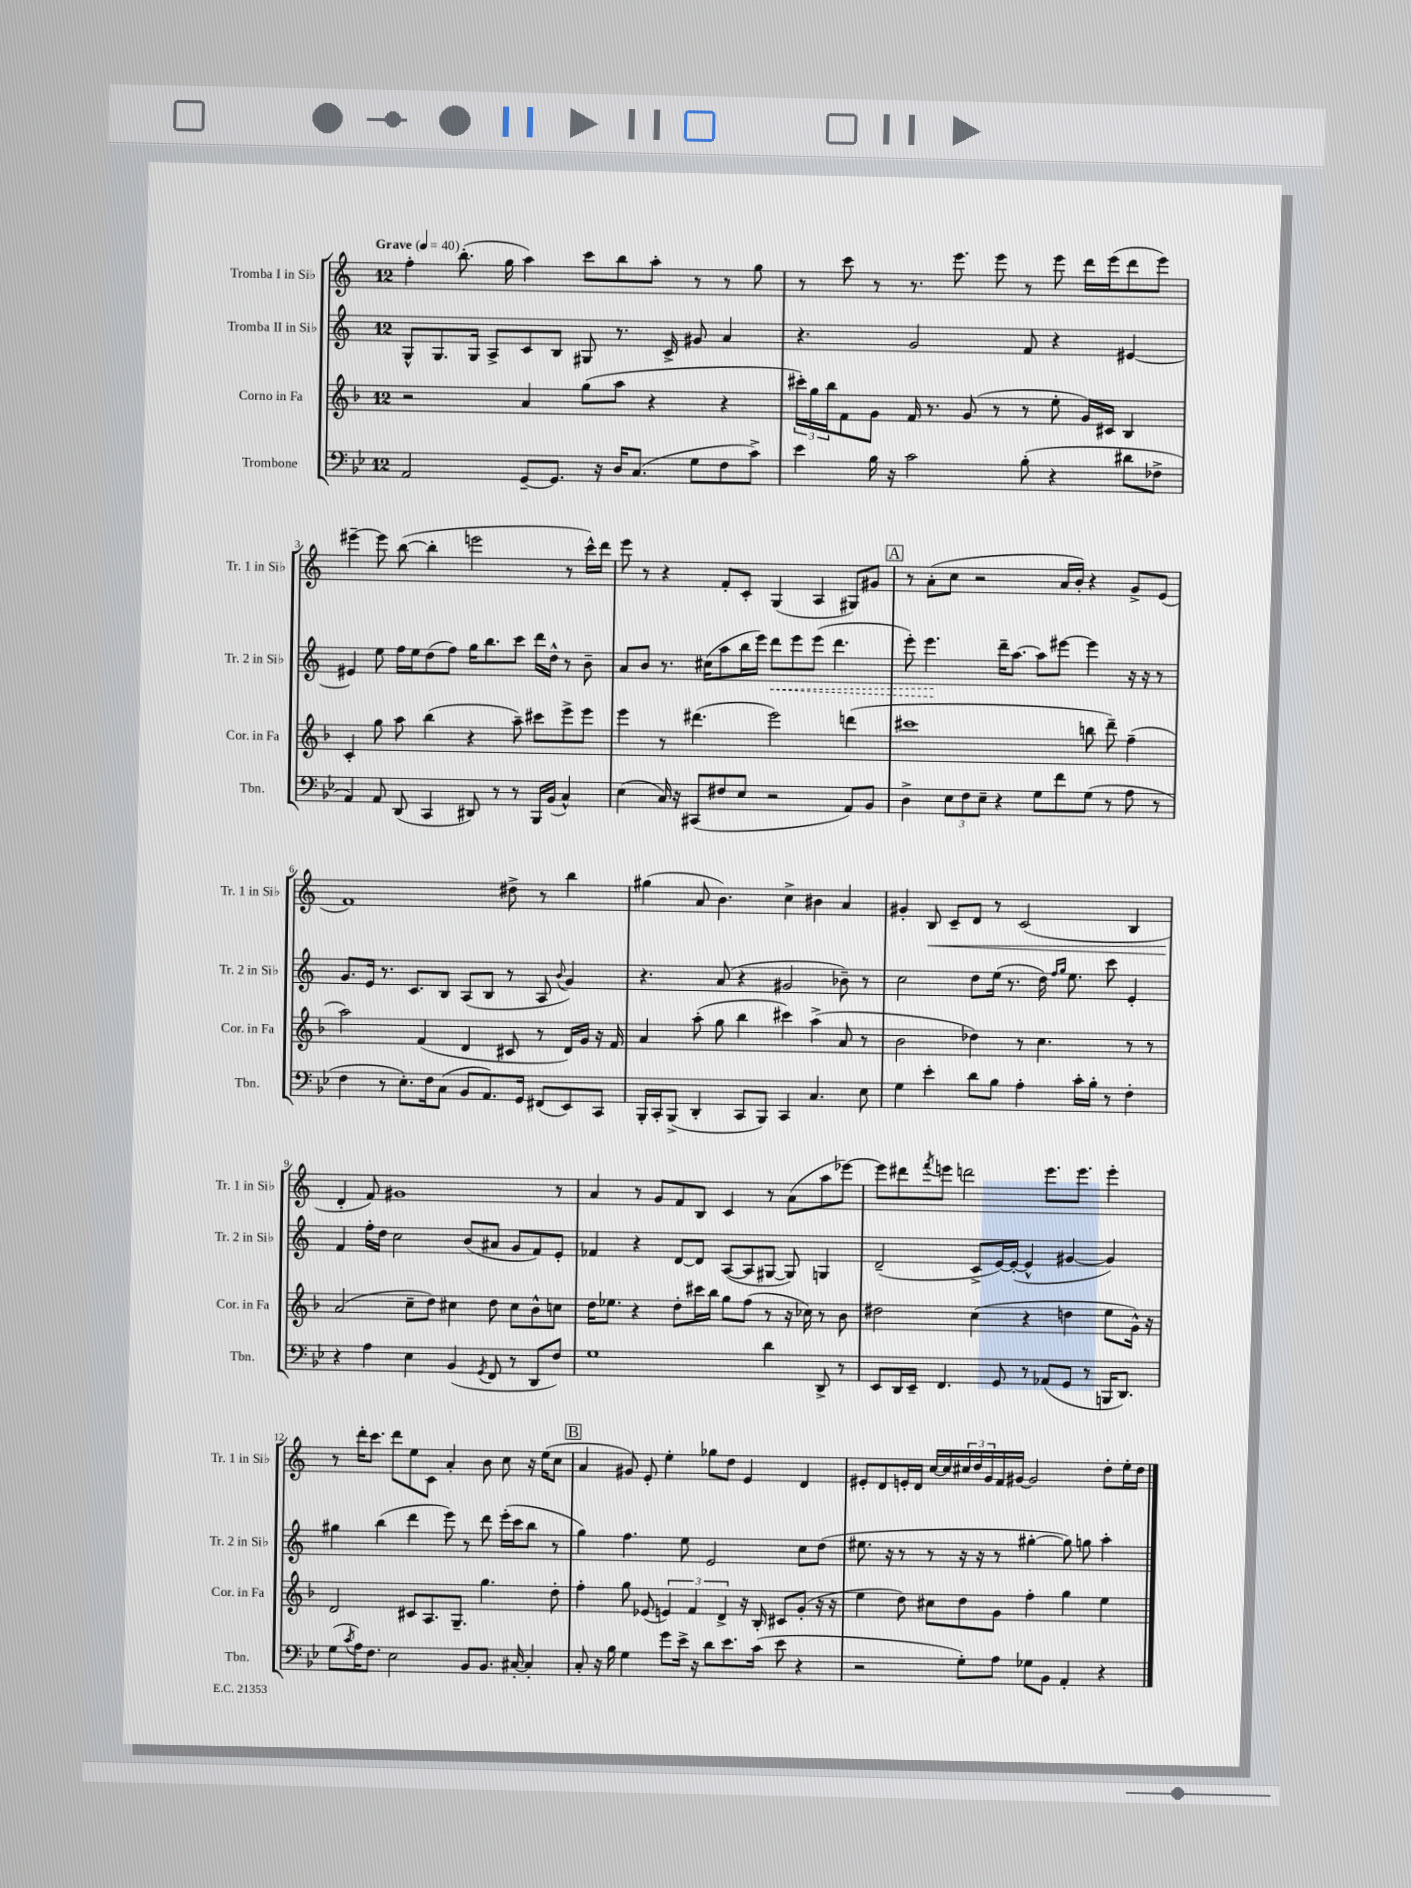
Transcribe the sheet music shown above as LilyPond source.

<<
\new StaffGroup <<
\new Staff = "s0" \with { instrumentName = "Tromba I in Sib" shortInstrumentName = "Tr. 1 in Sib" } {
    \clef treble \key c \major \once \override Staff.TimeSignature.style = #'single-digit \time 12/8 \tempo "Grave" 4 = 40
    f''4-. b''8.-.( g''16 a''4) c'''8 b''8 a''8-. r8 r8 g''8 |
    r8 c'''8 r8 r8. e'''8. e'''8 r8 e'''8 d'''16 e'''16( d'''8 e'''8) |
    eis'''4~-- eis'''8 b''8~( b''4-. e'''2 r8 c'''16-^) d'''16 |
    e'''8 r8 r4 f'8-. c'8-. g4( a4 gis8) gis'8 |
    \mark \markup { \box "A" } r8 a'8-.( c''8 r2 a'16 b'16-.) r4 g'8-> e'8( |
    f'1) dis''8-> r8 b''4 |
    gis''4( a'8 b'4.) c''4-> bis'4 a'4 |
    gis'4-. b8\< c'8-- d'8 r8 c'2( b4 |
    d'4-.\! f'8) gis'1 r8 |
    a'4 r8 g'8 f'8 b8 c'4 r8 a'8( a''8 ees'''8~) |
    ees'''8 dis'''8 \acciaccatura { f'''8 } e'''8 d'''2 e'''8. e'''8. e'''4-. |
    r8 d'''16-. c'''8. d'''8 e''8 c'8 a'4-. b'8 c''8 r16 e''16( c''8 |
    \mark \markup { \box "B" } a'4 gis'8) e'8-. e''4-. ges''8 d''8 e'4 d'4 |
    eis'8-. d'8 e'16-. d'16 c''16~ c''16 \tuplet 3/2 { cis''16 d''16 g'16 } f'16 gis'16~ gis'2 d''8-. e''16-. d''16 \bar "|." |
}
\new Staff = "s1" \with { instrumentName = "Tromba II in Sib" shortInstrumentName = "Tr. 2 in Sib" } {
    \clef treble \key c \major \once \override Staff.TimeSignature.style = #'single-digit \time 12/8
    g8-^ g8. g16 a8-> c'8 b8 gis8 r8. c'16-> gis'8 a'4 |
    r4. g'2 f'8 r4 eis'4~ |
    eis'4 e''8 f''16 e''16 d''8( f''8) g''16 b''8. c'''8 d'''16 d''16-^ r8 b'8-- |
    a'8 b'8 r8. cis''16( a''8 b''16 e'''16) \once \override Hairpin.style = #'dashed-line d'''8\< e'''8 e'''8( d'''4. |
    \mark \markup { \box "A" } e'''8-.) e'''4.\! d'''16-- a''8.~ a''8 eis'''8~ eis'''4 r16 r16 r8 |
    g'8. e'16 r8. c'8. b8 a8( b8 r8 a8 \appoggiatura { b'8 } g'4) |
    r4. a'8( r4 gis'2 bes'8--) r8 |
    c''2 d''8 e''16( r8. d''16) \grace { f''16 g''16 } e''8. c'''8 e'4-. |
    f'4 f''16-. d''16 c''2 b'8( ais'8 g'8 f'8) e'8-. |
    fes'4 r4 d'8~ d'8 a8~( a8 gis8~ gis8) g4 |
    d'2--( c'8-> e'16~) e'16~-.( e'4-^ gis'4~ gis'4) |
    gis''4 b''4( d'''4 e'''8) r8 d'''8 e'''16-.( c'''16 b''8 r8 |
    \mark \markup { \box "B" } g''4) f''4. e''8 e'2 c''8 d''8( |
    eis''8. r16 r8 r8 r16 r16 r8 gis''4~-. gis''8) g''8 a''4-. \bar "|." |
}
\new Staff = "s2" \with { instrumentName = "Corno in Fa" shortInstrumentName = "Cor. in Fa" } {
    \clef treble \key f \major \once \override Staff.TimeSignature.style = #'single-digit \time 12/8
    r2 a'4 g''8( a''8 r4 r4 |
    \tuplet 3/2 { cis'''16-.) g''16 bes''16 } f'8 g'8 f'16 r8. g'8( r8 r8 e''8-. g'16) cis'16 bes4 |
    c'4-. g''8 a''8 bes''4( r4 a''8--) cis'''8 e'''8-> e'''8 |
    e'''4 r8 dis'''4.( e'''2) d'''4( |
    \mark \markup { \box "A" } cis'''1 b''8 d'''8--) f''4--( |
    a''2) f'4( d'4 cis'8 r8 d'16) g'16 r16 f'16 |
    a'4 a''8-.( g''8 bes''4 cis'''4) a''4->( a'8 r8 |
    bes'2 des''4) r8 c''4. r8 r8 |
    a'2( c''8-- d''8) cis''4 d''8 cis''8 bes'8-^ c''8 |
    d''16 ees''8. r4 d''8-. cis'''16 bes''16 g''8 f''8( r8 r16 ces''16) r8 bes'8 |
    dis''2 c''4( r4 d''4 e''8 g'16-^) r16 |
    d'2 cis'8 a8. g8.-- g''4. d''8-. |
    \mark \markup { \box "B" } f''4-. g''8 ees'8( \tuplet 3/2 { e'4) f'4 d'4-> } r16 bes16-. cis'8 g'8-.( r16 r16 |
    e''4 d''8) cis''8 d''8 g'8 f''4-. g''4 e''4 \bar "|." |
}
\new Staff = "s3" \with { instrumentName = "Trombone" shortInstrumentName = "Tbn." } {
    \clef bass \key bes \major \once \override Staff.TimeSignature.style = #'single-digit \time 12/8
    a,2 g,8~-- g,8. r16 d16 c8.( g8 f8 c'8->) |
    ees'4 bes16 r16 c'2 bes8-.( r4 dis'8 fes8-> |
    a,4) a,8 d,8( c,4 dis,8) r8 r8 bes,,16 bes,16( c4-^) |
    ees4( c16) r16 cis,8( fis8 ees8 r2 a,8) bes,8 |
    \mark \markup { \box "A" } d4-> \tuplet 3/2 { ees8 f8 ees8-- } r4 g8 f'8 g8( r8 a8 r8 |
    f4 r8 ees8.-.) f16 c8( bes,8 a,8.) g,16 fis,8( ees,8) c,8 |
    bes,,16-. c,16-. bes,,8->( d,4-. c,8 bes,,8) c,4 c4. ees8 |
    g4 ees'4-. d'8 bes8 a4-. c'16-. bes16-. r8 f4-. |
    r4 a4 ees4 bes,4( \acciaccatura { g,8 } f,8 r8 d,8 f8) |
    g1 d'4 d,8-> r8 |
    ees,8 d,16 ees,16-- f,4. g,8 r8 aes,8( g,8 r8 b,,16 d,8.) |
    g8( \acciaccatura { c'8 } a16) f8. ees2 bes,8 bes,8. cis16~-. cis4-. |
    \mark \markup { \box "B" } c8-. r16 bes16 g4 g'8 ees'16-> r16 d'8 ees'8. c'16( ees'8 r4 |
    r2 g8-.) a8 ges8 bes,8 a,4-. r4 \bar "|." |
}
>>
>>
